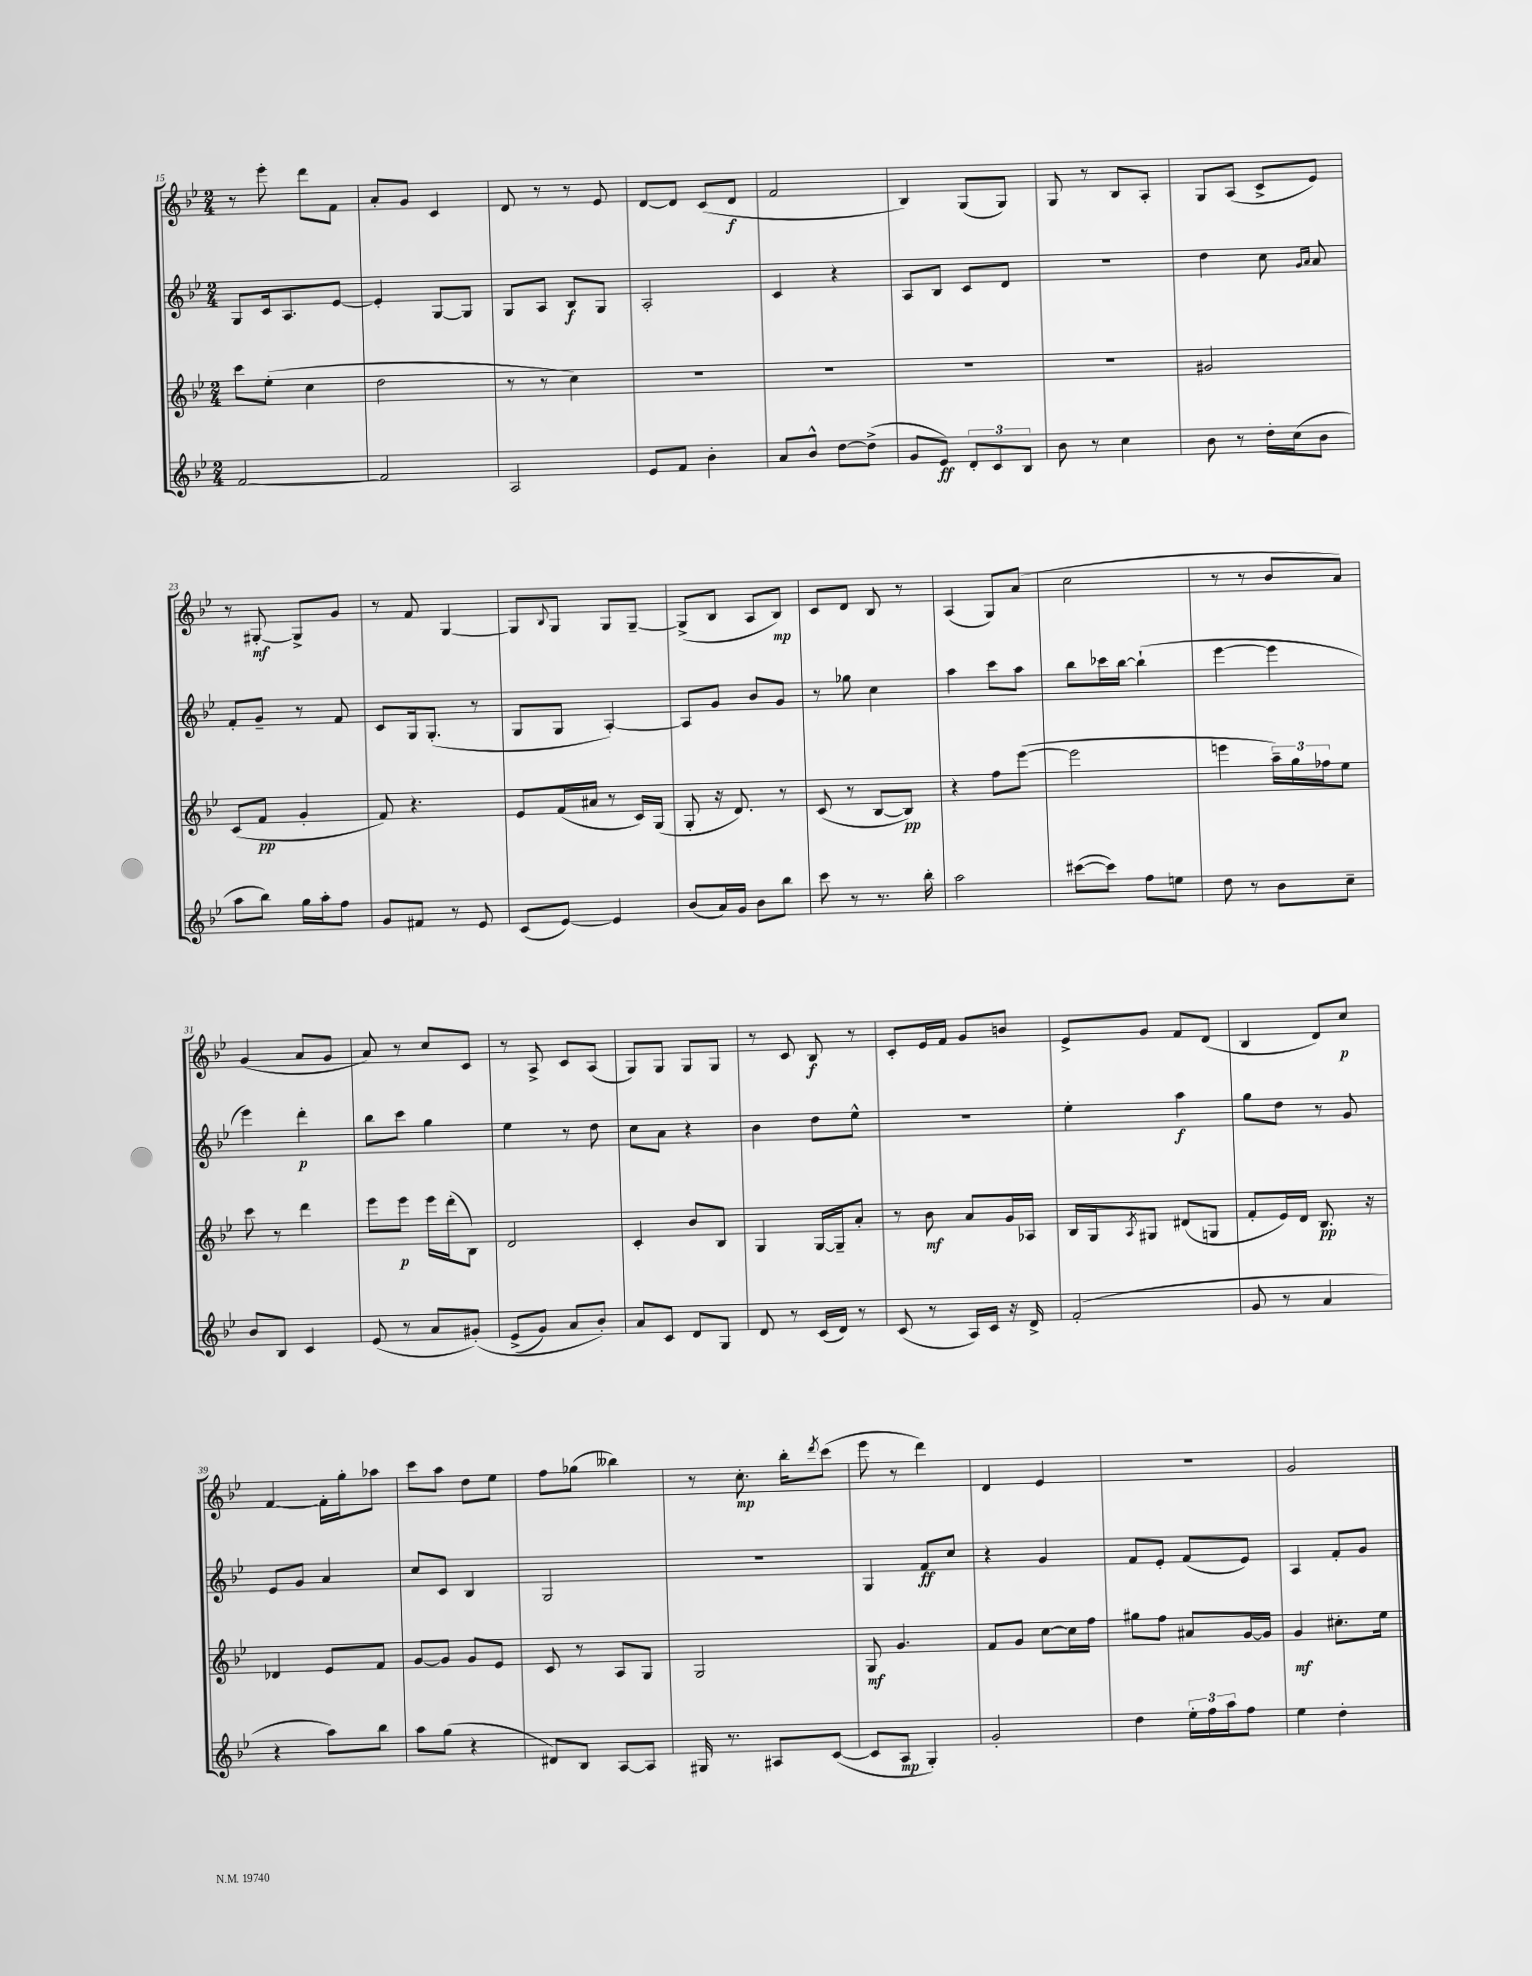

**kern	**kern	**kern	**kern
*staff4	*staff3	*staff2	*staff1
*clefG2	*clefG2	*clefG2	*clefG2
*k[b-e-]	*k[b-e-]	*k[b-e-]	*k[b-e-]
*M2/4	*M2/4	*M2/4	*M2/4
[2f	8ccc	8G	8r
.	(8ee-'	16c	8eee-'
.	.	8.A	.
.	4cc	.	8ddd
.	.	[8e-	8f
=	=	=	=
2f]	2dd	4e-']	8a'
.	.	.	8g
.	.	[8G	4c
.	.	8G]	.
=	=	=	=
2A	8r	8G	8d
.	8r	8A	8r
.	4cc)	8B-	8r
.	.	8G	8e-
=	=	=	=
8e-	2r	2A'	[8d
8f	.	.	8d]
4b-'	.	.	(8c
.	.	.	8d
=	=	=	=
8a	2r	4c	2f
8b-^^	.	.	.
[8dd	.	4r	.
(8dd^]	.	.	.
=	=	=	=
8g	2r	8A	4B-)
8e-)	.	8B-	.
12d'	.	8c	(8G
12c	.	.	.
.	.	8d	8G)
12B-	.	.	.
=	=	=	=
8b-	2r	2r	8G
8r	.	.	8r
4cc	.	.	8B-
.	.	.	8A'
=	=	=	=
8b-	2g#	4dd	8G
8r	.	.	(8A
16dd'	.	8cc	8c^
(16cc	.	.	.
.	.	16qqg	.
.	.	16qqa	.
8b-	.	8a	8e-)
=	=	=	=
8aa	(8c	8f'	8r
8bb-)	8f	8g~	[8G#'
16gg	4g'	8r	8G#^]
16aa'	.	.	.
8ff	.	8f	8g
=	=	=	=
8g	8f)	8c	8r
8f#	4.r	16G	8f
.	.	(8.G'	.
8r	.	.	[4G
8e-	.	8r	.
=	=	=	=
(8c	8e-	8G	8G]
.	.	.	8qqB-
[8e-)	(16f	8G	8G
.	16a#	.	.
4e-]	8r	[4A')	8G
.	16c)	.	[8G~
.	(16G	.	.
=	=	=	=
(8b-	8G'	8A]	(8G^]
16a)	16r	8g	8B-
16g	8.d)	.	.
8b-	.	8b-	8A
8bb-	8r	8g	8B-)
=	=	=	=
8ccc	(8c	8r	8c
8r	8r	8gg-	8d
8.r	[8B-	4cc	8B-
.	8B-])	.	8r
16bb-'	.	.	.
=	=	=	=
2aa	4r	4aa	(4A
.	8ff	8ccc	8G)
.	([8eee-	8aa	(8a
=	=	=	=
([8ccc#	2eee-]	8bb-	2cc
8ccc#])	.	16ccc-	.
.	.	[16bb-	.
8ff	.	(4bb-`]	.
8ee	.	.	.
=	=	=	=
8dd	4eee	[4eee-	8r
8r	.	.	8r
8b-	24aa~)	4eee-]	8b-
.	24gg	.	.
.	24ff-	.	.
8cc~	8ee-	.	8a)
=	=	=	=
8b-	8ccc	4eee-)	(4g
8B-	8r	.	.
4c	4ddd	4ddd'	8a
.	.	.	8g
=	=	=	=
(8e-	8eee-	8bb-	8a)
8r	8eee-	8ccc	8r
8a	16eee-	4gg	8cc
.	(16ddd'	.	.
&(8g#')	8B-)	.	8c
=	=	=	=
(8e-^	2d	4ee-	8r
8g)	.	.	8A^
8a	.	8r	8c
8b-'&)	.	8dd	(8A
=	=	=	=
8a	4c'	8cc	8G)
8c	.	8a	8G
8d	8b-	4r	8G
8G	8B-	.	8G
=	=	=	=
8d	4G	4b-	8r
8r	.	.	8c
(16c	[16G	8dd	8B-
16d)	16G~]	.	.
8r	8a'	8ee-^^	8r
=	=	=	=
(8c	8r	2r	8c'
8r	8b-	.	16e-
.	.	.	16f
16A)	8a	.	8g
16c	.	.	.
16r	16g	.	8b
16d^	16A-	.	.
=	=	=	=
(2f'	16B-	4ee-'	8e-^
.	16G	.	.
.	8qA	.	.
.	8G#	.	8g
.	(8d#	4aa	8f
.	8G	.	(8d
=	=	=	=
8g	8f'	8gg	4B-
8r	16e-)	8dd	.
.	16d	.	.
4a	8.B-	8r	8d)
.	.	8g	8cc
.	16r	.	.
=	=	=	=
4r	4d-	8e-	[4f
.	.	8g	.
8aa)	8e-	4a	16f']
.	.	.	16gg'
8bb-	8f	.	8aa-
=	=	=	=
8aa	[8g	8cc	8ccc
(8gg	8g]	8c	8aa
4r	8g	4B-	8dd
.	8e-	.	8ee-
=	=	=	=
8d#)	8c	2G	8ff
8B-	8r	.	(8gg-
[8A	8A	.	4bb--)
8A]	8G	.	.
=	=	=	=
16G#	2G	2r	8r
8.r	.	.	.
.	.	.	8.cc'
8A#	.	.	.
.	.	.	16bb-'
.	.	.	8qddd
([8c	.	.	(8ccc
=	=	=	=
8c]	8G	4G	8eee-
8A	4.g	.	8r
4G')	.	8f	4ddd)
.	.	8cc	.
=	=	=	=
2g'	8f	4r	4d
.	8g	.	.
.	[8cc	4g	4e-
.	16cc]	.	.
.	16ff	.	.
=	=	=	=
4dd	8gg#	8f	2r
.	8ff	8e-'	.
24ee-'	8a#	(8f	.
24ff	.	.	.
24aa	.	.	.
8ff	[16g	8e-)	.
.	16g]	.	.
=	=	=	=
4ee-	4g	4A	2g
4dd'	8.cc#'	8f'	.
.	.	8g	.
.	16ee-	.	.
==	==	==	==
*-	*-	*-	*-
